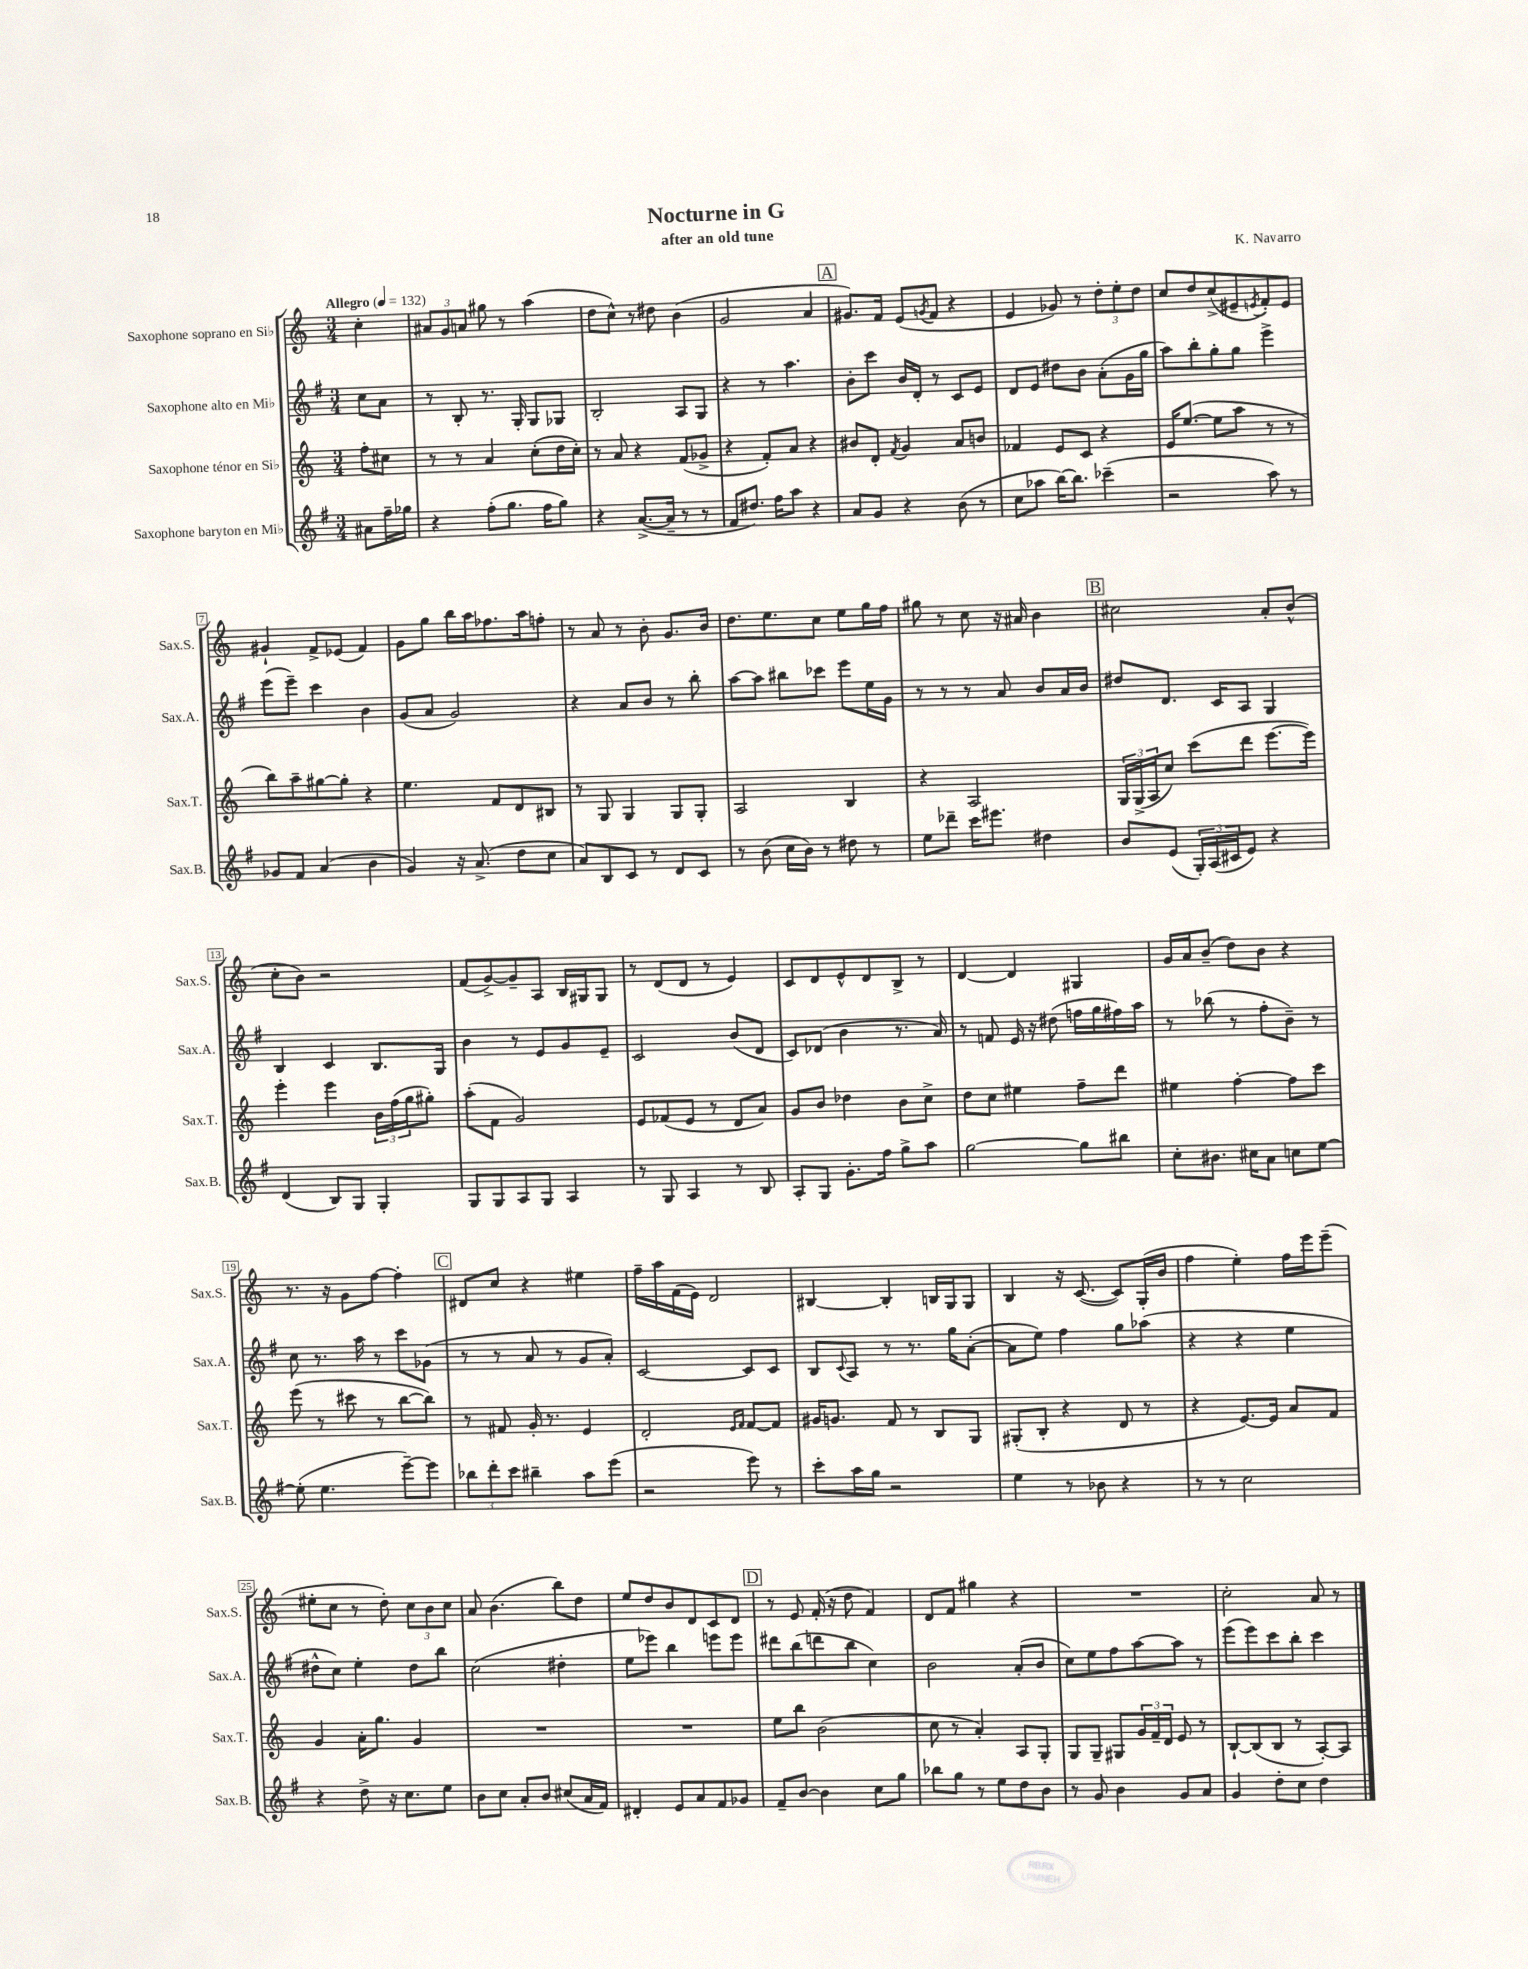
\header { title = "Nocturne in G" composer = "K. Navarro" subtitle = "after an old tune" }
<<
\new StaffGroup <<
\new Staff = "s0" \with { instrumentName = "Saxophone soprano en Sib" shortInstrumentName = "Sax.S." } {
    \clef treble \key c \major \numericTimeSignature \time 3/4 \partial 4 \tempo "Allegro" 4 = 132
    c''4-. |
    \tuplet 3/2 { ais'8 g'8 a'8 } gis''8 r8 a''4( |
    d''8 c''8-^) r8 dis''8 b'4( |
    g'2 a'4 |
    \mark \markup { \box "A" } gis'8.) f'16 e'8( \acciaccatura { g'8 } f'8 r4 |
    e'4 ges'8) r8 \tuplet 3/2 { d''8-. e''8-. d''8 } |
    c''8 d''8 c''8->( eis'8-- \acciaccatura { e'8 } f'8-.) e'8 |
    gis'4-! f'8-> ees'8( f'4) |
    g'8 g''8 b''16 a''16 fes''8. a''16 f''8-. |
    r8 a'8 r8 b'8-. g'8. b'16 |
    d''8. e''8. c''8 e''8 g''16 f''16 |
    gis''8 r8 c''8 r16 ais'16 b'4 |
    \mark \markup { \box "B" } cis''2 a'8-. b'8-^( |
    c''8-. b'8) r2 |
    f'8( g'8~->) g'8-- a8 b16 gis16 gis8 |
    r8 d'8( d'8 r8 e'4) |
    c'8 d'8 e'8-^ d'8 b8-> r8 |
    d'4~ d'4 gis4 |
    g'16 a'16 b'8--( d''8) b'8 r4 |
    r8. r16 g'8 f''8~ f''4-. |
    \mark \markup { \box "C" } dis'8 c''8 r4 eis''4 |
    f''16-- a''16 f'16( e'16) d'2 |
    bis4~ bis4-. b16 g16 g8 |
    b4 r16 c'8.~( c'8) g16-.( b'16 |
    f''4 e''4-.) f''16 e'''16 e'''8--( |
    eis''8-. c''8 r8 d''8-.) \tuplet 3/2 { c''8 b'8 c''8 } |
    a'8 b'4.( b''8) d''8 |
    e''8 d''8 b'8 d'8 c'8 d'8 |
    \mark \markup { \box "D" } r8 e'8 f'16-.( r16 d''8 f'4) |
    d'8 f'8 gis''4 r4 |
    R2. |
    c''2-. a'8 r8 \bar "|." |
}
\new Staff = "s1" \with { instrumentName = "Saxophone alto en Mib" shortInstrumentName = "Sax.A." } {
    \clef treble \key g \major \numericTimeSignature \time 3/4 \partial 4
    c''8 a'8 |
    r8 b8-. r8. g16-. g8 ges8 |
    b2-. a8 g8 |
    r4 r8 a''4. |
    \mark \markup { \box "A" } b'8-. c'''8 b'16 d'16-. r8 c'8 e'8 |
    d'8 e'8 dis''8 b'8 a'8-.( g'16 g''16 |
    a''8) b''8-. g''8-. g''8 e'''4-> |
    e'''8( e'''8--) c'''4 b'4 |
    g'8( a'8 g'2) |
    r4 a'8 b'8 r8 b''8-. |
    a''8~ a''8 bis''8 ces'''8 e'''8 e''16 g'16 |
    r8 r8 r8 a'8 b'8 a'16 b'16 |
    \mark \markup { \box "B" } dis''8 d'8. c'16 a8 g4 |
    b4 c'4 b8. g16 |
    b'4 r8 e'8 g'8 e'8-- |
    c'2 b'8( d'8 |
    c'8) des'8( b'4 r8. a'16) |
    r8 f'8 e'16 r16 dis''8( f''16 g''16 fis''16) a''16 |
    r8 bes''8( r8 fis''8-. b'8--) r8 |
    c''8 r8. a''16 r8 c'''8 ges'8( |
    \mark \markup { \box "C" } r8 r8 a'8 r8 g'8 a'8-.) |
    c'2~ c'8 c'8 |
    b8 \appoggiatura { c'8 } a8 r8 r8. g''16 a'8~-.( |
    a'8 e''8) fis''4 g''8 aes''8( |
    r4 r4 e''4 |
    dis''8-^ c''8) e''4-. dis''8 b''8 |
    c''2( dis''4-. |
    e''8 ees'''8) b''4 e'''8 e'''8 |
    \mark \markup { \box "D" } dis'''8 b''8( d'''8 b''8 c''4) |
    b'2 a'8-.( b'8 |
    c''8) e''8 fis''8 a''8~ a''8 r8 |
    e'''8( e'''8) c'''8 b''8-. c'''4 \bar "|." |
}
\new Staff = "s2" \with { instrumentName = "Saxophone ténor en Sib" shortInstrumentName = "Sax.T." } {
    \clef treble \key c \major \numericTimeSignature \time 3/4 \partial 4
    f''8-. cis''8 |
    r8 r8 a'4 c''8-.( d''16 c''16-.) |
    r8 a'8 r4 f'8( ges'8-> |
    r4 f'8-.) a'8 r4 |
    \mark \markup { \box "A" } bis'8 d'8-. \acciaccatura { f'8 } g'4 a'8 b'8 |
    fes'4 e'8 c'8 r4 |
    e'16 e''8.~( e''8 a''8 r8 r8 |
    b''8) a''8-- gis''8~ gis''8-. r4 |
    e''4. f'8 d'8 bis8 |
    r8 g8 g4 g8 g8-. |
    a2 b4 |
    r4 a2 |
    \mark \markup { \box "B" } \tuplet 3/2 { g16 g16->( a16 } c''8) c'''8( d'''8 e'''8.~ e'''16) |
    e'''4-. e'''4 \tuplet 3/2 { b'16 f''16( g''16 } gis''8-.) |
    a''8-.( f'8 g'2) |
    e'8 fes'8( e'8 r8 d'8 a'8) |
    g'8 b'8 des''4 b'8 c''8-> |
    d''8 c''8 eis''4 f''8-- d'''8 |
    eis''4 f''4~-. f''8 c'''8 |
    e'''8( r8 cis'''8 r8 b''8~ b''8) |
    \mark \markup { \box "C" } r8 fis'8 g'16-. r8. e'4 |
    d'2-. \grace { e'16 f'16 } f'8~ f'8 |
    gis'16 g'8. f'8 r8 b8 g8 |
    gis8-.( b8-. r4 d'8 r8 |
    r4 e'8.~) e'16 a'8 f'8 |
    g'4 a'16-. g''8. g'4 |
    R2. |
    R2. |
    \mark \markup { \box "D" } e''8 b''8 b'2( |
    c''8 r8 a'4-.) a8 g8-. |
    g8 g8-- gis8 \tuplet 3/2 { g'16 f'16-- d'16 } e'8 r8 |
    b8~-! b8( b8 r8 a8~-.) a8 \bar "|." |
}
\new Staff = "s3" \with { instrumentName = "Saxophone baryton en Mib" shortInstrumentName = "Sax.B." } {
    \clef treble \key g \major \numericTimeSignature \time 3/4 \partial 4
    ais'8 fis''16-- ges''16 |
    r4 fis''8-.( g''8. fis''16 g''8) |
    r4 a'8.~->( a'16-- r8 r8 |
    fis'8 dis''8.) fis''16 a''8 r4 |
    \mark \markup { \box "A" } a'8 g'8 r4 b'8( r8 |
    c''8 aes''8 b''16~) b''8. ces'''4--( |
    r2 a''8) r8 |
    ges'8 fis'8 a'4( b'4 |
    g'4) r16 a'8.->( d''8 c''8 |
    a'8) b8 c'8 r8 d'8 c'8 |
    r8 b'8( c''16 b'16) r8 dis''8 r8 |
    e''8 des'''8-- c'''16 eis'''8. dis''4 |
    \mark \markup { \box "B" } b'8 e'8( \tuplet 3/2 { g16-.) a16( cis'16 } e'8) r4 |
    d'4( b8) g8 g4-. |
    g8 g8 a8 g8 a4 |
    r8 g8 a4 r8 b8 |
    a8-. g8 g'8.-. fis''16 g''8-> a''8 |
    g''2~ g''8 bis''8 |
    c''8-. bis'8. cis''16 a'8 c''8 e''8~ |
    e''8-.( e''4. e'''8~--) e'''8 |
    \mark \markup { \box "C" } \tuplet 3/2 { bes''8 d'''8-. c'''8 } bis''4-- a''8 e'''8( |
    r2 e'''8) r8 |
    c'''8-. a''16 g''16 r2 |
    e''4 r8 bes'8 r4 |
    r8 r8 c''2 |
    r4 d''8-> r16 c''8. e''8 |
    b'8 c''8 a'8-. b'8 cis''8( a'16 fis'16) |
    dis'4-. e'8 a'8 fis'8 ges'8 |
    \mark \markup { \box "D" } fis'8-- b'8~ b'4 c''8 g''8 |
    bes''8 g''8 r8 e''8 d''8 b'8 |
    r8 g'8 b'4 g'8 a'8 |
    g'4 d''8-. c''8 d''4 \bar "|." |
}
>>
>>
\layout { \context { \Score \override BarNumber.stencil = #(make-stencil-boxer 0.1 0.3 ly:text-interface::print) } }
